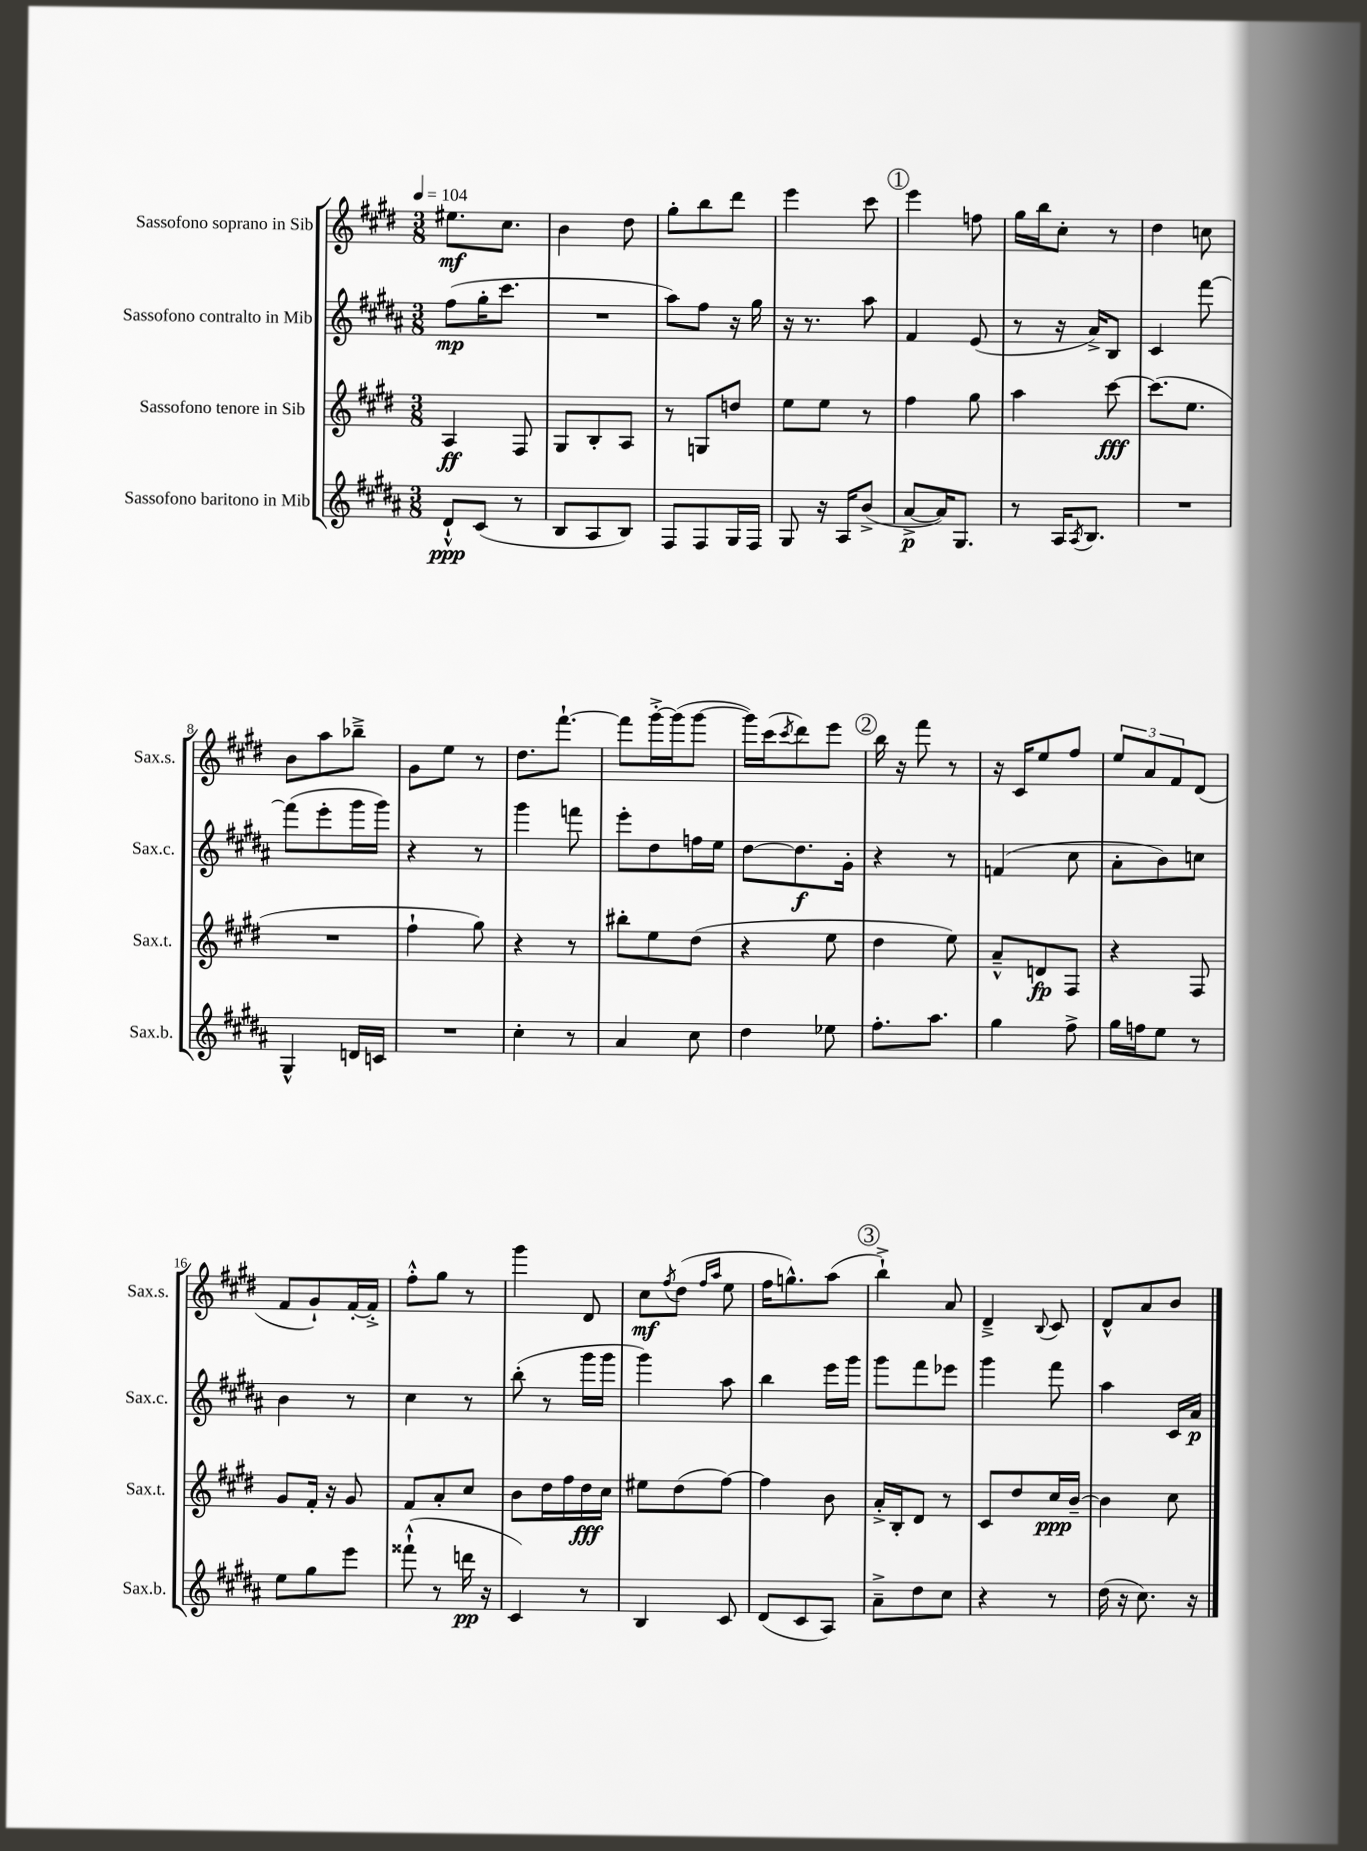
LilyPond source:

<<
\new StaffGroup <<
\new Staff = "s0" \with { instrumentName = "Sassofono soprano in Sib" shortInstrumentName = "Sax.s." } {
    \clef treble \key e \major \numericTimeSignature \time 3/8 \tempo 4 = 104
    eis''8.\mf cis''8. |
    b'4 dis''8 |
    gis''8-. b''8 dis'''8 |
    e'''4 cis'''8 |
    \mark \markup { \circle "1" } e'''4 f''8 |
    gis''16 b''16 cis''8-. r8 |
    dis''4 c''8 |
    b'8 a''8 bes''8---> |
    gis'8 e''8 r8 |
    dis''8. fis'''8.~-! |
    fis'''8 gis'''16~-.-> gis'''16( gis'''8~ |
    gis'''16) cis'''16( \acciaccatura { cis'''8 } dis'''8) e'''8 |
    \mark \markup { \circle "2" } b''16 r16 fis'''8 r8 |
    r16 cis'16 e''8 fis''8 |
    \tuplet 3/2 { e''8 a'8 fis'8 } dis'8( |
    fis'8 gis'8-!) fis'16~-. fis'16-.-> |
    fis''8-.-^ gis''8 r8 |
    gis'''4 dis'8 |
    cis''8\mf \acciaccatura { fis''8 } dis''8( \grace { fis''16 a''16 } e''8 |
    fis''16 g''8.-^) a''8( |
    \mark \markup { \circle "3" } b''4-!->) a'8 |
    dis'4---> \appoggiatura { b8 } cis'8 |
    dis'8-^ a'8 b'8 \bar "|." |
}
\new Staff = "s1" \with { instrumentName = "Sassofono contralto in Mib" shortInstrumentName = "Sax.c." } {
    \clef treble \key b \major \numericTimeSignature \time 3/8
    fis''8\mp( gis''16-. cis'''8. |
    R4. |
    ais''8) fis''8 r16 gis''16 |
    r16 r8. ais''8 |
    \mark \markup { \circle "1" } fis'4 e'8( |
    r8 r16 ais'16->) b8 |
    cis'4 fis'''8~ |
    fis'''8( e'''8-. gis'''16 gis'''16) |
    r4 r8 |
    gis'''4 f'''8 |
    e'''8-. dis''8 f''16 e''16 |
    dis''8~ dis''8.\f gis'16-. |
    \mark \markup { \circle "2" } r4 r8 |
    f'4( cis''8 |
    ais'8-. b'8) c''8 |
    b'4 r8 |
    cis''4 r8 |
    b''8-.( r8 gis'''16 gis'''16 |
    gis'''4) ais''8 |
    b''4 e'''16 gis'''16 |
    \mark \markup { \circle "3" } gis'''8 fis'''8 ees'''8 |
    gis'''4 fis'''8 |
    ais''4 cis'16 ais'16\p \bar "|." |
}
\new Staff = "s2" \with { instrumentName = "Sassofono tenore in Sib" shortInstrumentName = "Sax.t." } {
    \clef treble \key e \major \numericTimeSignature \time 3/8
    a4\ff fis8 |
    gis8 b8-. a8 |
    r8 g8 d''8 |
    e''8 e''8 r8 |
    \mark \markup { \circle "1" } fis''4 gis''8 |
    a''4 cis'''8~\fff |
    cis'''8.( e''8. |
    R4. |
    fis''4-! gis''8) |
    r4 r8 |
    bis''8-. e''8 dis''8( |
    r4 e''8 |
    \mark \markup { \circle "2" } dis''4 e''8) |
    a'8---^ d'8\fp fis8 |
    r4 fis8 |
    gis'8 fis'16-. r16 gis'8 |
    fis'8 a'8-. cis''8 |
    b'8 dis''16 fis''16 dis''16\fff cis''16 |
    eis''8 dis''8( fis''8~) |
    fis''4 b'8 |
    \mark \markup { \circle "3" } a'16-.-> b16-. dis'8 r8 |
    cis'8 dis''8 cis''16\ppp b'16~-- |
    b'4 cis''8 \bar "|." |
}
\new Staff = "s3" \with { instrumentName = "Sassofono baritono in Mib" shortInstrumentName = "Sax.b." } {
    \clef treble \key b \major \numericTimeSignature \time 3/8
    dis'8-!-^\ppp cis'8( r8 |
    b8 ais8 b8) |
    fis8 fis8 gis16 fis16 |
    gis8 r16 ais16 b'8->( |
    \mark \markup { \circle "1" } ais'8~->\p ais'16) gis8. |
    r8 ais16 \acciaccatura { ais8 } b8. |
    R4. |
    gis4-^ d'16 c'16 |
    R4. |
    cis''4-. r8 |
    ais'4 cis''8 |
    dis''4 ees''8 |
    \mark \markup { \circle "2" } fis''8.-. ais''8. |
    gis''4 fis''8-> |
    gis''16 f''16 e''8 r8 |
    e''8 gis''8 e'''8 |
    fisis'''8-!-^( r8 d'''16\pp r16 |
    cis'4) r8 |
    b4 cis'8 |
    dis'8( cis'8 ais8) |
    \mark \markup { \circle "3" } ais'8---> dis''8 cis''8 |
    r4 r8 |
    dis''16( r16 cis''8.) r16 \bar "|." |
}
>>
>>
